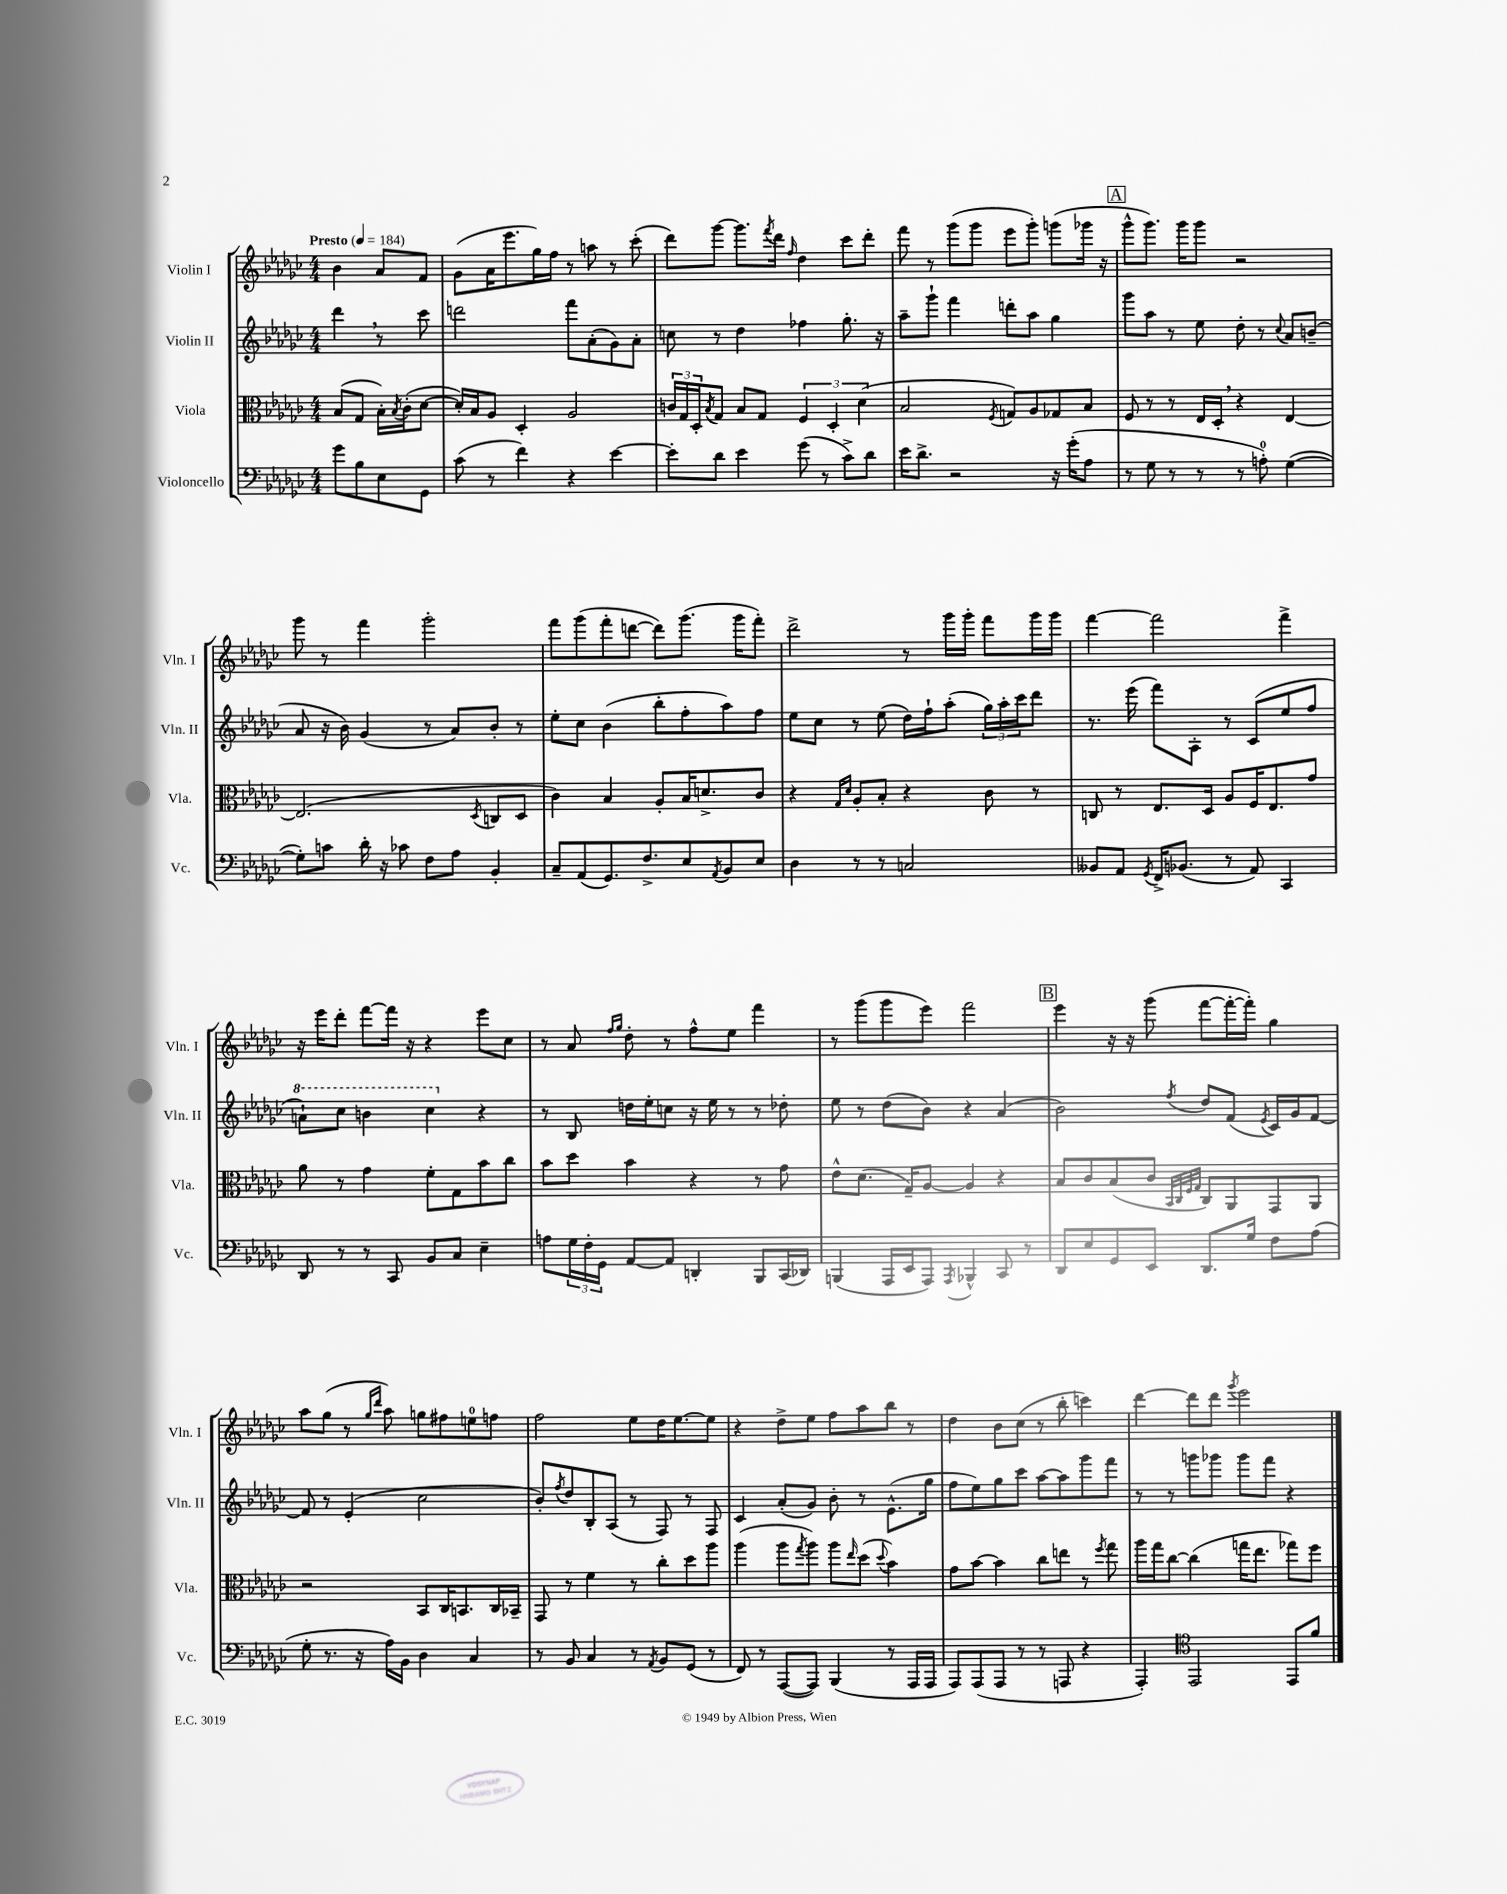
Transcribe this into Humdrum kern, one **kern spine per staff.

**kern	**kern	**kern	**kern
*part4	*part3	*part2	*part1
*staff4	*staff3	*staff2	*staff1
*I"Violoncello	*I"Viola	*I"Violin II	*I"Violin I
*I'Vc.	*I'Vla.	*I'Vln. II	*I'Vln. I
*clefF4	*clefC3	*clefG2	*clefG2
*k[b-e-a-d-g-c-]	*k[b-e-a-d-g-c-]	*k[b-e-a-d-g-c-]	*k[b-e-a-d-g-c-]
*M4/4	*M4/4	*M4/4	*M4/4
*MM184	*MM184	*MM184	*MM184
=	=	=	=
!	!	!	!LO:TX:a:B:t=Presto
8g-\L	(8B-/L	4ddd-,\	4b-\
8B-\	8G-/J	.	.
8E-\	16B-'\LL)	8r	8a-/L
.	8qB-/	.	.
.	(16c-'\J	.	.
8GG-\J	[8d-\J	8ccc-\	8f/J
=1	=1	=1	=1
(8c-\	16d-'/LL])	2dddn\	(8g-\L
.	16B-/J	.	.
8r	8A-/J	.	16a-\K
.	.	.	8.eee-\
4f\)	4D-'/	.	.
.	.	.	16gg-\L)
.	.	.	16ff\JJ
4r	2A-/	8fff\L	8r
.	.	(8a-'\	8aan\
[4e-\	.	8g-\)	8r
.	.	8a-'\J	(8ccc-'\
=2	=2	=2	=2
8e-'\L]	24cn/LL	8ccn\	8ddd-\L)
.	24G-/	.	.
.	24D-'/J	.	.
.	8qB-/	.	.
8d-\J	8G-/J	8r	[8ggg-\J
4e-\	8B-/L	4dd-\	8.ggg-\L]
.	8G-/J	.	.
.	.	.	8qfff/
.	.	.	16ddd-\Jk
.	.	.	16qqff/
(8g-\	6F/	4ff-X\	4dd-\
8r	.	.	.
.	6D-'/	.	.
8c-^\L)	.	8.gg-'\	8ccc-\L
.	(6d-\	.	.
8d-\J	.	.	8ddd-'\J
.	.	16r	.
=3	=3	=3	=3
16e-\KL	2B-/	8aa-~\L	8fff\
8.d-^\J	.	.	.
.	.	8ggg-`\J	8r
2r	.	4fff\	(8ggg-\L
.	.	.	8ggg-\J
.	8qF/	.	.
.	8Gn/L)	8dddn'\L	8eee-\L
.	8A-/	8aa-\J	8ggg-'\J)
16r	8G-X/	4gg-\	(8gggn\L
(16g-'\KL	.	.	.
8A-\J	8B-/J	.	16ggg-X\Jk
.	.	.	16r
!!LO:REH:place=s1:t=A
=4	=4	=4	=4
8r	8F/	8ggg-\L	8ggg-^^\L
8G-\	8r	8aa-\J	8.ggg-\J)
8r	8r	8r	.
.	.	.	16ggg-\KL
8r	16E-/LL	8ee-\	8ggg-\J
.	16D-',/JJ	.	.
8r	4r	8dd-'\	2r
8An'\)	.	8r	.
.	.	8qqcc-/	.
([4G-\	[4E-/	8a-/L	.
.	.	(8bn~/J	.
!!LO:LB:g=z
=5	=5	=5	=5
8G-'\L])	(2.E-/]	8a-/	8ggg-\
8cn\J	.	16r	8r
.	.	16b-\)	.
16d-'\	.	(4g-/	4fff\
16r	.	.	.
8c-X\	.	.	.
8F\L	.	8r	2ggg-'\
8A-\J	.	8a-/L)	.
.	8qD-/	.	.
4BB-'/	8Cn/L	8b-'/J	.
.	8D-/J	8r	.
=6	=6	=6	=6
8C-~/L	4c-\)	8ee-'\L	8fff\L
(8AA-/	.	8cc-\J	(8ggg-\
8.GG-/)	4B-/	(4b-\	8fff'\
.	.	.	[8dddn\J
8.F^/	.	.	.
.	8A-'/L	8bb-'\L	8ddd\L])
8E-/	16B-/K	8ff'\	(8.ggg-\J
.	8.dn^/	.	.
8qAA-/	.	.	.
8BB-/	.	8aa-\)	.
.	.	.	16ggg-\KL
8E-/J	8c-/J	8ff\J	8fff'\J)
=7	=7	=7	=7
4D-\	4r	8ee-\L	2ddd-^\
.	.	8cc-\J	.
.	16qqG-/LL	.	.
.	16qqd-/JJ	.	.
8r	8A-'/L	8r	.
8r	8B-'/J	(8ee-\	.
2Cn/	4r	16dd-\LL)	8r
.	.	16ff`\J	.
.	.	(8aa-'\J	16ggg-\LL
.	.	.	16ggg-'\JJ
.	8c-\	24gg-\LL)	8fff\L
.	.	24aa-'\	.
.	.	24ccc-\J	.
.	8r	8ddd-\J	16ggg-\L
.	.	.	16ggg-\JJ
=8	=8	=8	=8
8BB--X/L	8Cn/	8.r	[4fff\
8AA-/J	8r	.	.
.	.	(16eee-\	.
8qGG-/	.	.	.
16FF^/KL	8.E-/L	8fff\L)	2fff\]
(8.BB-X/J	.	.	.
.	.	8A-'\J	.
.	16D-/Jk	.	.
8r	8A-/L	8r	.
8AA-/)	16F/K	(8c-/L	.
.	8.E-/	.	.
4CC-/	.	8ee-/	4fff^\
.	8g-/J	8ff/J	.
!!LO:LB:g=z
=9	=9	=9	=9
*	*	*8va	*
8DD-/	8a-\	8aan`\L)	16r
.	.	.	16eee-\KL
8r	8r	8ccc-\J	8ddd-'\J
8r	4g-\	4bbn\	[8fff\L
8CC-/	.	.	16fff\Jk]
.	.	.	16r
8BB-/L	8f'\L	4ccc-\	4r
8C-/J	8G-\	.	.
*	*	*X8va	*
4E-~\	8b-\	4r	8eee-\L
.	8cc-\J	.	8cc-\J
=10	=10	=10	=10
8An\L	8b-\L	8r	8r
24G-\L	8dd-\J	8B-/	8a-/
24F'\	.	.	.
24GG-\JJ	.	.	.
.	.	.	16qqff/LL
.	.	.	16qqgg-/JJ
[8AA-/L	4b-\	16ddn\LL	8dd-'\
.	.	16ee-'\J	.
8AA-/J]	.	8ccn\J	8r
4DDn'/	4r	16r	8ff^^\L
.	.	16ee-\	.
.	.	8r	8ee-\J
8BBB-/L	8r	8r	4fff\
(16CC-/L	8g-\	8dd-X'\	.
16DD-X/JJ)	.	.	.
=11	=11	=11	=11
(4BBBn/	8e-^^\L	8ee-\	8r
.	(8.d-\J	8r	(8ggg-\L
16AAA-/LL	.	(8dd-\L	8ggg-\
16EE-/J	16G-~/KL)	.	.
8AAA-/J)	[8A-/J	8b-\J)	8eee-\J)
8qAAA-/	.	.	.
4BBB-X^^/	4A-/]	4r	2fff\
8CC-/	4r	(4a-/	.
8r	.	.	.
!!LO:REH:place=s1:t=B
=12	=12	=12	=12
8DD-/L	8B-/L	2b-\)	4eee-\
8E-/	8c-/	.	.
8GG-/	(8B-/	.	16r
.	.	.	16r
8EE-/J	8c-/J	.	(8ggg-\
.	32qqBB-/LLL	.	.
.	32qqC-/	.	.
.	32qqF/	.	.
.	32qqG-/JJJ	8qff/	.
8.DD-/L	8C-/L)	8dd-/L	[8fff\L
.	8AA-/	(8f/J	16fff'\L_
16G-/Jk	.	.	16fff'\JJ])
.	.	8qe-/	.
8F\L	8GG-/	16c-/LL)	4gg-\
.	.	16g-/J	.
(8A-\J	8AA-/J	[8f/J	.
!!LO:LB:g=z
=13	=13	=13	=13
8G-'\	2r	8f/]	8aa-\L
8.r	.	8r	(8gg-\J
.	.	(4e-'/	8r
16r	.	.	.
.	.	.	16qqgg-/LL
.	.	.	16qqddd-/JJ
16A-\LL)	.	.	8aa-\)
16BB-\JJ	.	.	.
4D-\	8BB-/L	2cc-\	8ggn\L
.	16C-/K	.	8ff#X\
.	8.BBn/	.	.
4C-/	.	.	8een\
.	16C-/L	.	8ffn\J
.	16BB-X~/JJ	.	.
=14	=14	=14	=14
8r	8GG-/	8b-'/L)	2ff\
.	.	8qff/	.
8BB-/	8r	8dd-/	.
4C-/	4f\	8B-'/	.
.	.	(8A-/J	.
8r	8r	8r	8ee-\L
8qAA-/	.	.	.
8BB-/L	8cc-'\L	8F/)	16dd-\K
.	.	.	[8.ee-\
(8GG-/J	8dd-\	8r	.
8r	8aa-\J	8F/	8ee-\J]
=15	=15	=15	=15
8FF/)	(4aa-\	4c-/	4r
8r	.	.	.
([8AAA-/L	8aa-\L	(8a-'/L	8dd-^\L
.	8qgg-/	.	.
8AAA-/J])	8aa-\J)	8g-/J)	8ee-\J
(4BBB-/	8aa-\L	8b-'\	8ff\L
.	16qqee-/	.	.
.	(8dd-\J	8r	8aa-\
.	8qqdd-/	.	.
8r	4b-\)	(8.e-^^\L	8bb-\J
16AAA-/LL	.	.	8r
16AAA-/JJ	.	16gg-\Jk	.
=16	=16	=16	=16
8AAA-/L)	8g-\L	8ff\L	4dd-\
(8AAA-/	[8b-\J	8ee-\)	.
8AAA-/J	4b-\]	8gg-\	8b-\L
8r	.	8ccc-\J	(8cc-\J
8r	8cc-\L	[8aa-\L	8r
8AAAn/	8een\J	8aa-\]	8bb-'\
4r	8r	8ggg-\	4cccn\)
.	8qff/	.	.
.	8gg-\	8fff\J	.
=17	=17	=17	=17
4AAA-'/)	16aa-\LL	8r	[4ddd-\
.	16gg-\J	.	.
.	[8cc-\J	8r	.
*clefC4	*	*	*
2EE-/	(4cc-\]	8gggn\L	8ddd-\L]
.	.	8ggg-X\J	8ddd-\J
.	.	.	8qggg-/
.	16ggn\KL	8ggg-\L	2eee-\
.	8.ee-\J	.	.
.	.	8fff\J	.
8EE-/L	8gg-X\L)	4r	.
8f/J	8ff\J	.	.
==	==	==	==
*-	*-	*-	*-
